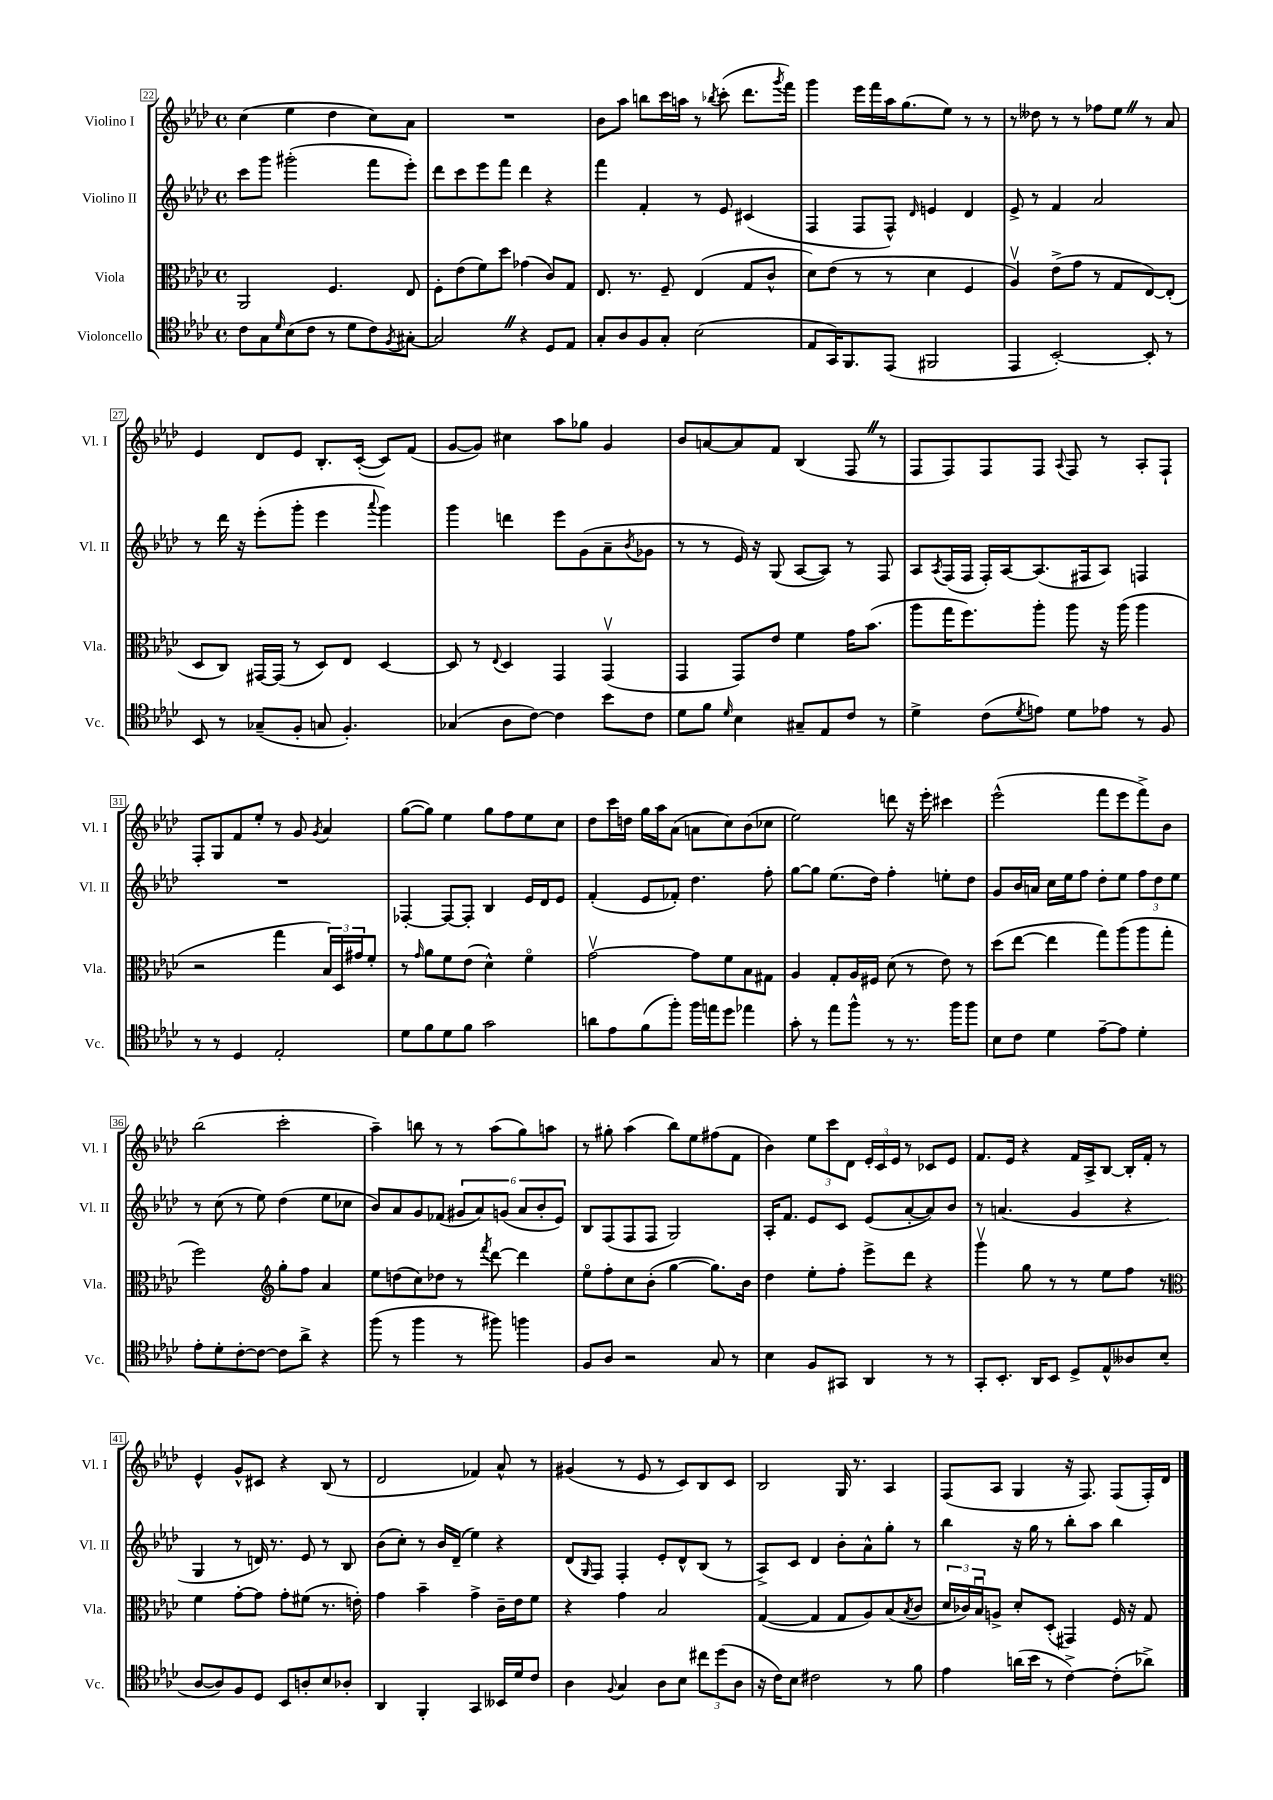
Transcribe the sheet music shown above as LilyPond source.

<<
\new StaffGroup <<
\new Staff = "s0" \with { instrumentName = "Violino I" shortInstrumentName = "Vl. I" } {
    \clef treble \key aes \major \defaultTimeSignature \time 4/4
    c''4( ees''4 des''4 c''8) aes'8 |
    R1 |
    bes'8 aes''8 b''8 c'''16 a''16 r8 \acciaccatura { bes''8 } c'''8-.( des'''8. \acciaccatura { g'''8 } f'''16) |
    g'''4 ees'''16 f'''16 aes''16 g''8.( ees''8) r8 r8 |
    r8 deses''8 r8 r8 fes''8 ees''8 \once \override BreathingSign.text = \markup { \musicglyph "scripts.caesura.straight" } \breathe r8 aes'8 |
    ees'4 des'8 ees'8 bes8.-. c'16~-.( c'8) f'8( |
    g'8~ g'8) cis''4 aes''8 ges''8 g'4 |
    bes'8 a'8~ a'8 f'8 bes4( f8 \once \override BreathingSign.text = \markup { \musicglyph "scripts.caesura.straight" } \breathe r8 |
    f8 f8) f8 f8 \appoggiatura { aes8 } f8 r8 aes8-. f8-! |
    f8-. g8 f'8 ees''8-. r8 g'8 \acciaccatura { g'8 } aes'4 |
    g''8~( g''8) ees''4 g''8 f''8 ees''8 c''8 |
    des''8 c'''16 d''16 g''16 aes''16 aes'8( a'8 c''8) bes'8( ces''8 |
    ees''2) d'''8 r16 ees'''16-. cis'''4 |
    ees'''2-^( f'''8 ees'''8 f'''8->) bes'8 |
    bes''2( c'''2-. |
    aes''4--) b''8 r8 r8 aes''8( g''8) a''8 |
    r8 gis''8-. aes''4( bes''8) ees''8 fis''8( f'8 |
    bes'4) \tuplet 3/2 { ees''8 c'''8 des'8 } \tuplet 3/2 { ees'16-. c'16 ees'16 } r8 ces'8 ees'8 |
    f'8. ees'16 r4 f'16 aes16-> bes8~ bes16-. f'16-. r8 |
    ees'4-^ g'8-^ cis'8 r4 bes8( r8 |
    des'2 fes'4) aes'8-^ r8 |
    gis'4( r8 ees'8 r8 c'8) bes8 c'8 |
    bes2 g16 r8. aes4 |
    f8( aes8 g4 r16 f8.) f8( f16-.) des'16 \bar "|." |
}
\new Staff = "s1" \with { instrumentName = "Violino II" shortInstrumentName = "Vl. II" } {
    \clef treble \key aes \major \defaultTimeSignature \time 4/4
    c'''8 g'''8 gis'''2-.( f'''8 ees'''8-.) |
    des'''8 c'''8 ees'''8 f'''8 des'''4 r4 |
    f'''4 f'4-. r8 ees'8 cis'4( |
    f4 f8 f8-^) \grace { des'16 } e'4 des'4 |
    ees'8-> r8 f'4 aes'2 |
    r8 des'''16 r16 ees'''8-.( g'''8-. ees'''4 \appoggiatura { aes'''8 } g'''4) |
    g'''4 d'''4 ees'''8 g'8( aes'8-- \acciaccatura { bes'8 } ges'8 |
    r8 r8 ees'16) r16 g8( aes8~ aes8) r8 f8 |
    aes8 \acciaccatura { aes8 } f16( f16 f16-.) aes16~ aes8.( fis16 aes8) f4 |
    R1 |
    fes4~-. fes8~ fes8-. bes4 ees'16 des'16 ees'8 |
    f'4-.( ees'8 fes'8-.) des''4. f''8-. |
    g''8~ g''8 ees''8.( des''16) f''4-. e''8-. des''8 |
    g'8 bes'16 a'16 c''16 ees''16 f''8 des''8-. ees''8 \tuplet 3/2 { f''8 des''8 ees''8 } |
    r8 c''8( r8 ees''8) des''4( ees''8 ces''8 |
    bes'8) aes'8 g'8 fes'8( \tuplet 6/4 { gis'8 aes'8) g'8( aes'8 bes'8-. ees'8) } |
    bes8 f8( f8 f8 g2) |
    aes16-. f'8. ees'8 c'8 ees'8( aes'8~-. aes'8) bes'8 |
    r8 a'4.( g'4 r4 |
    g4 r8 d'16) r8. ees'8 r8 bes8 |
    bes'8( c''8-.) r8 bes'16 des'16--( ees''4) r4 |
    des'8( \grace { g16 } f8) f4-. ees'8-. des'8-^ bes8( r8 |
    aes8->) c'8 des'4 bes'8-. aes'8-^ g''8-. r8 |
    bes''4 r16 g''16 r8 bes''8-. aes''8 bes''4 \bar "|." |
}
\new Staff = "s2" \with { instrumentName = "Viola" shortInstrumentName = "Vla." } {
    \clef alto \key aes \major \defaultTimeSignature \time 4/4
    aes,2 f4. ees8 |
    f8-. ees'8( f'8) des''8 ges'4( c'8) g8 |
    ees8. r8. f8-- ees4( g8 c'8-^ |
    des'8) ees'8( r8 r8 des'4 f4 |
    aes4\upbow) ees'8->( g'8 r8 g8 ees8~) ees8-.( |
    des8 c8) gis,16~ gis,16( r8 des8) ees8 des4~ |
    des8 r8 \appoggiatura { ees8 } des4 g,4 g,4\upbow( |
    g,4 g,8) ees'8 f'4 g'16 bes'8.( |
    aes''8 g''16 f''8.) aes''8-. aes''8 r16 aes''16( aes''4 |
    r2 g''4 \tuplet 3/2 { bes16) des16 gis'16 } f'8-. |
    r8 \grace { g'16 } aes'8 f'8 ees'8( des'4-^) f'4\flageolet |
    g'2~\upbow g'8 f'8 bes8 gis8 |
    aes4 g8-. aes16 fis16 des'8( r8 ees'8) r8 |
    des''8( ees''8~ ees''4 g''8) aes''8( aes''8 g''8-. |
    f''2) \clef treble g''8-. f''8 aes'4 |
    ees''8 d''8( c''8) des''8 r8 \acciaccatura { f'''8 } des'''8~ des'''4 |
    ees''8\flageolet f''8-. c''8 bes'8-.( g''4~ g''8.) bes'16 |
    des''4 ees''8-. f''8-. ees'''8-> des'''8 r4 |
    g'''4\upbow g''8 r8 r8 ees''8 f''8 r8 |
    \clef alto f'4 g'8~-. g'8 g'8-. fis'8( r8. e'16-.) |
    g'4 bes'4-- g'4-> c'16-- ees'16 f'8 |
    r4 g'4 bes2 |
    g4~( g4 g8 aes8) bes8( \acciaccatura { bes8 } c'8 |
    \tuplet 3/2 { des'16 ces'16) bes16\downbow } a8-> des'8-. des8-.( gis,4) f16 r16 g8 \bar "|." |
}
\new Staff = "s3" \with { instrumentName = "Violoncello" shortInstrumentName = "Vc." } {
    \clef tenor \key aes \major \defaultTimeSignature \time 4/4
    c'8 g8 \grace { des'16 } bes8( c'8 r8 des'8 c'8) \acciaccatura { f8 } gis8~-. |
    gis2 \once \override BreathingSign.text = \markup { \musicglyph "scripts.caesura.straight" } \breathe r4 des8 ees8 |
    g8-. aes8 f8 g8-. bes2( |
    ees8 g,16) f,8. ees,8( fis,2 |
    ees,4 bes,2~-.) bes,8-. r8 |
    bes,8 r8 ges8--( f8-. g8 f4.-.) |
    ges4( aes8 c'8~) c'4 bes'8 c'8 |
    des'8 f'8 \grace { des'16 } bes4 gis8-- ees8 c'8 r8 |
    des'4-> c'8( \acciaccatura { des'8 } e'8) des'8 ees'8 r8 f8 |
    r8 r8 des4 ees2-. |
    des'8 f'8 des'8 f'8 g'2 |
    a'8 ees'8 f'8( f''8-.) f''16 e''16 des''8 ees''4 |
    g'8-. r8 ees''8 f''8-^ r8 r8. f''16 f''8 |
    bes8 c'8 des'4 ees'8~-- ees'8 des'4-. |
    ees'8-. des'8-. c'8~-. c'8~ c'8 aes'8-> r4 |
    f''8( r8 f''4 r8 fis''8) f''4 |
    f8 aes8 r2 g8 r8 |
    bes4 f8 gis,8 aes,4 r8 r8 |
    g,8-. bes,8.-. aes,16 bes,8 des8-> ees8-^ aeses8 bes8( |
    aes8~ aes8) f8 des8 bes,8 a8-. bes8 aes8-. |
    aes,4 f,4-. g,4 beses,16 des'16 c'8 |
    aes4 \appoggiatura { f8 } g4 aes8 bes8 \tuplet 3/2 { cis''8 des''8( aes8 } |
    r16 c'16) bes8 cis'2 r8 f'8 |
    ees'4 a'16( bes'16 r8 c'4~->) c'8-.( aes'8->) \bar "|." |
}
>>
>>
\layout { \context { \Score currentBarNumber = #22 \override BarNumber.stencil = #(make-stencil-boxer 0.1 0.3 ly:text-interface::print) } }
